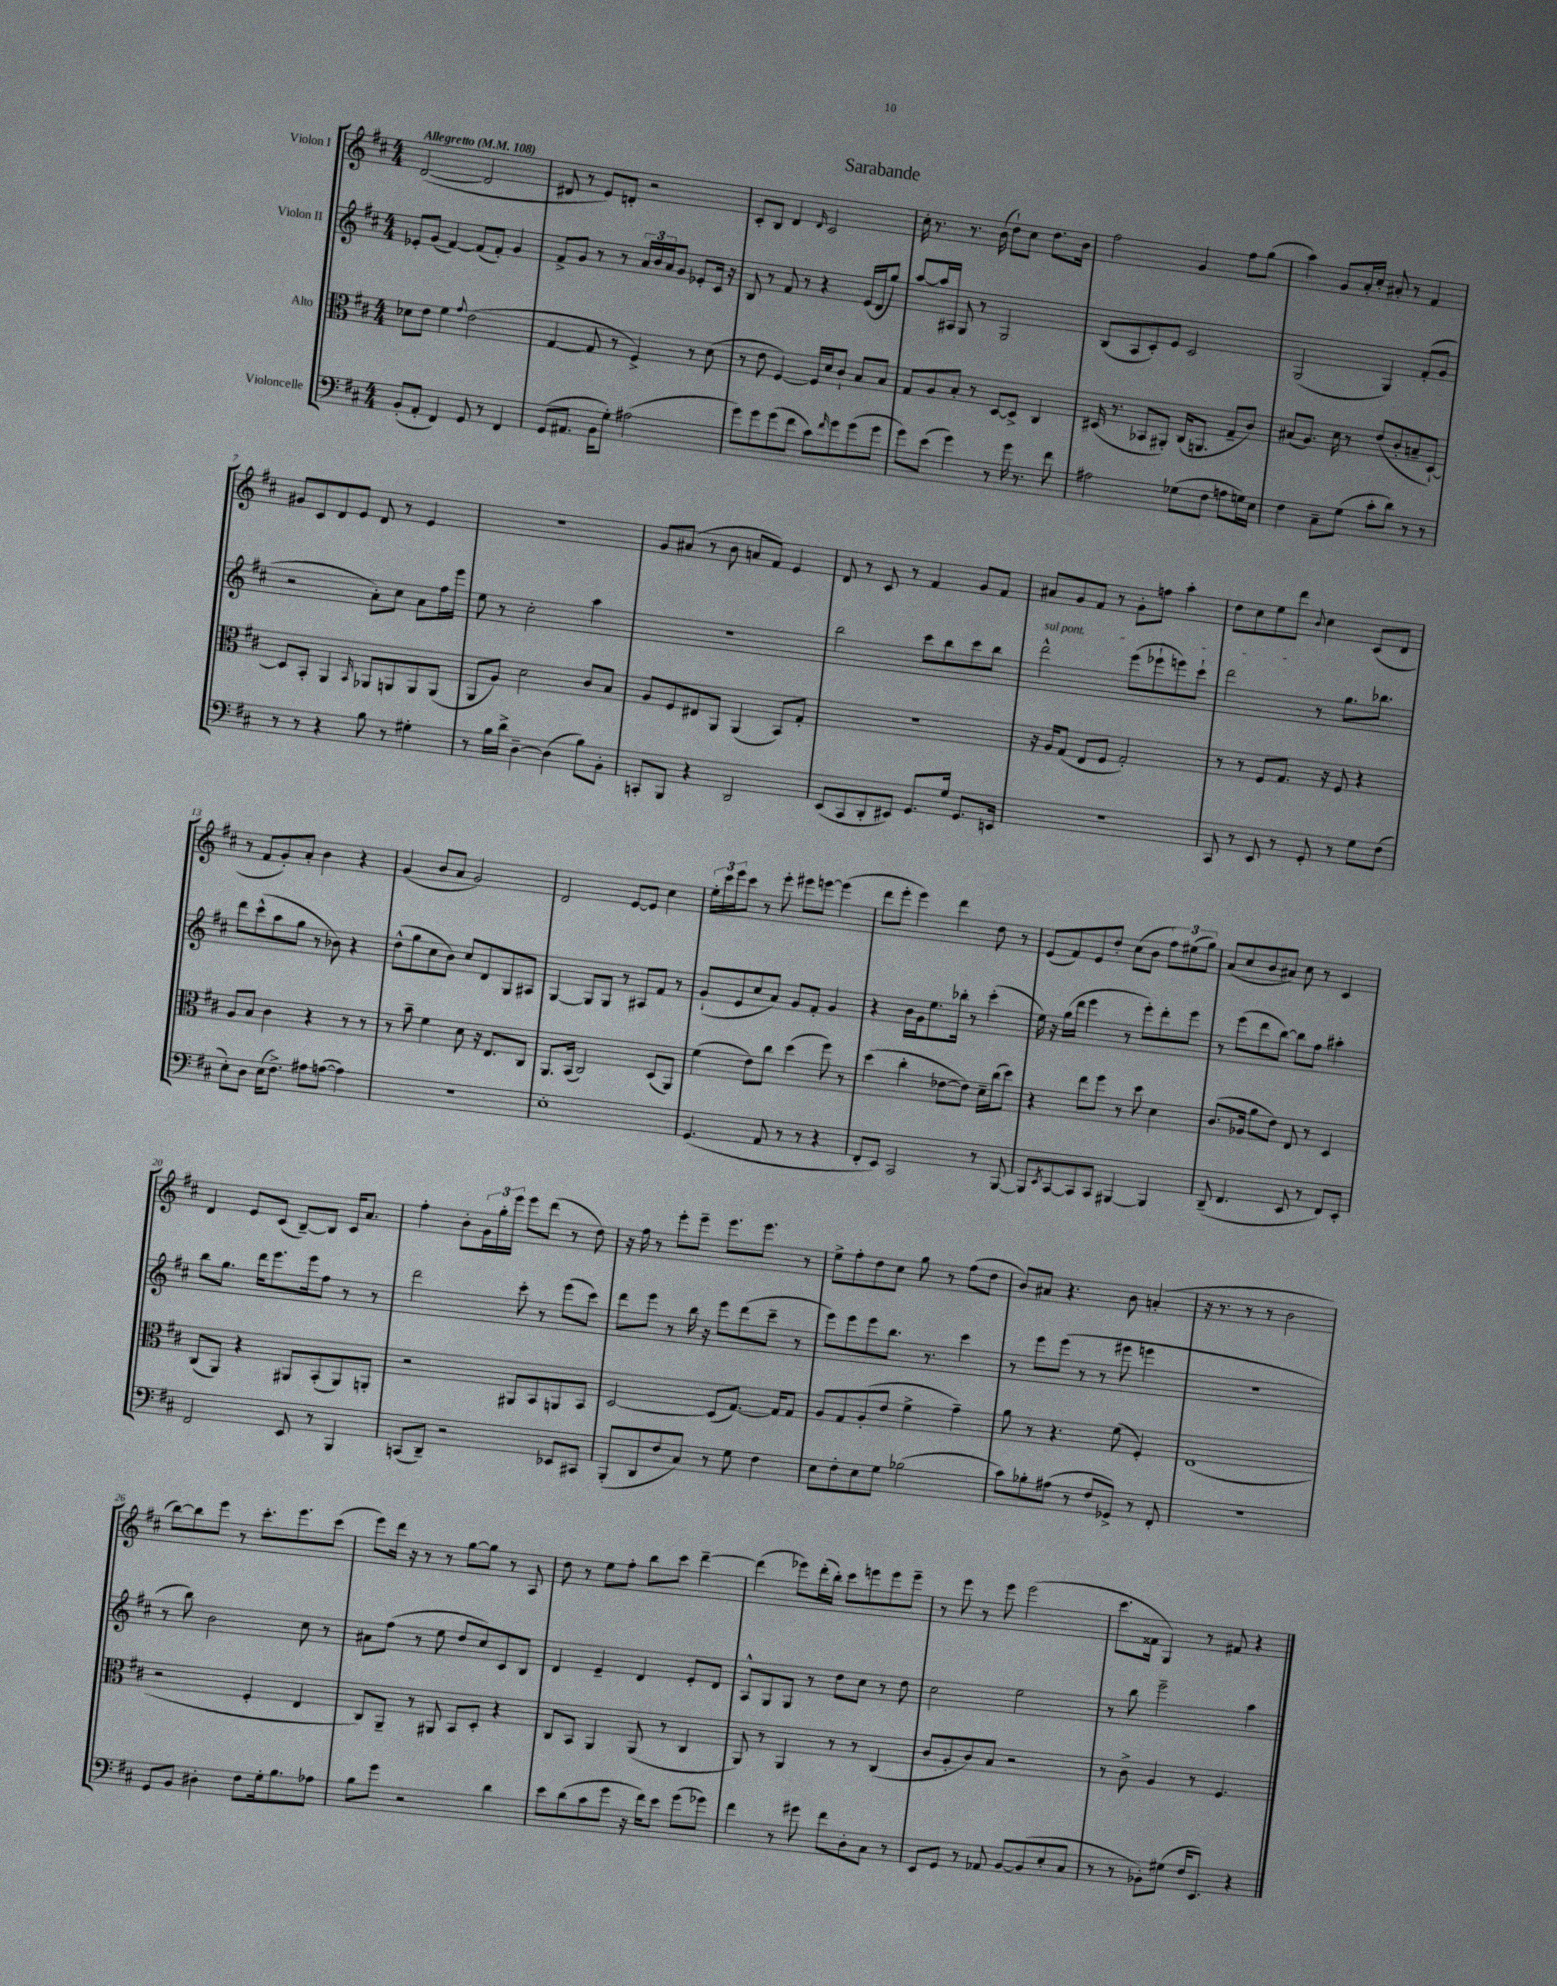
\header { title = "Sarabande" }
<<
\new StaffGroup <<
\new Staff = "s0" \with { instrumentName = "Violon I" } {
    \clef treble \key d \major \numericTimeSignature \time 4/4 \tempo "Allegretto" 4 = 108
    d'2~( d'2 |
    dis'8 r8 e'8) d'8-. r2 |
    cis'8-. b8 d'4 \grace { d'16 } cis'2 |
    cis''16-. r8. r8. b'16( d''8-!) cis''8 d''8. b'16 |
    fis''2 g'4 fis''8 g''8( |
    a''4) g'8 a'16-. cis''16-. ais'8-. r8 fis'4 |
    gis'8 cis'8 d'8 e'8 d'8 r8 e'4 |
    R1 |
    g'8 ais'8( r8 b'8 a'8 fis'8) e'4 |
    d'8 r8 cis'8 r8 fis'4 g'8 fis'8 |
    ais'8 g'8 fis'8 r8 g'8-. f''8 a''4-. |
    d''8 cis''8 e''8 d'''8 \appoggiatura { b'8 } cis''4 cis'8( d'8 |
    r8 fis'8 g'8-.) a'8-. b'4 r4 |
    g'4( b'8 a'8 g'2) |
    d'2 e'8~ e'8 cis''4 |
    \tuplet 3/2 { e''16-. cis'''16 e'''16 } cis'''8 r8 e'''8-. eis'''8 e'''8~ e'''4( |
    d'''8 e'''8-. e'''4) d'''4 d''8 r8 |
    e'8( fis'8) e'8 d''8-. cis''8( b'8 \tuplet 3/2 { fis''8) eis''8( g''8) } |
    a'8( cis''8 b'8 ais'8) cis''8 r8 cis'4 |
    d'4 e'8 cis'8( b8~--) b8 cis'16 a'8. |
    fis''4-. b'8-. \tuplet 3/2 { g'16 g''16-. e'''16 } e'''8 d'''8( r8 d''8) |
    r16 fis''16 r8 e'''8-. e'''8-- e'''8. e'''8. r8 |
    e''8-> fis''8-. d''8 cis''8 g''8 r8 fis''8( d''8 |
    b'8) ais'8 r4. b'8 a'4-.( |
    r16 r8. r8 r8 b'2 |
    b''8~) b''8 e'''8 r8 cis'''8.-. e'''8. cis'''8( |
    e'''8) d'''16 r16 r8 r8 g''8~ g''8 r8 a8 |
    d''8 r8 e''8 fis''8-. b''8 cis'''8 d'''4~-- |
    d'''4( ees'''8) d'''16-.( b''16-.) cis'''8 e'''8 e'''8 e'''8-- |
    r8 e'''8 r8 e'''8 e'''2( |
    cis'''8. fisis'16 g4) r8 fis'8 r4 \bar "|." |
}
\new Staff = "s1" \with { instrumentName = "Violon II" } {
    \clef treble \key d \major \numericTimeSignature \time 4/4
    ees'8-. g'8( fis'4~) fis'8( fis'8-.) g'4 |
    fis'8-> g'8 r8 r8 \tuplet 3/2 { a'16 b'16 a'16 } g'8 ees'8-. cis'16 r16 |
    b8 r8 fis'8 r8 r4 e'16( d'16 g''8) |
    a''8~ a''16 ais16 g8 r8 g2 |
    b8( a8 cis'8-.) e'8 cis'2 |
    g2( g4) fis'8-.( g'8 |
    r2 a'8-.) cis''8 a'8 fis''16 e'''16 |
    e''8 r8 cis''2-. a''4 |
    R1 |
    b''2 cis'''8 b''8 cis'''8 b''8 |
    \once \override TextSpanner.bound-details.left.text = \markup { \italic "sul pont." } d'''2-^\startTextSpan e'''8( ees'''8-! e'''8) cis'''8-! |
    d'''2\stopTextSpan r8 g''8. bes''8. |
    d'''8 cis'''8-^( a''8 g''8 r8 bes'8) r4 |
    d''8-^( g''8 cis''8 b'8) cis''8 d'8 g8 ais8 |
    g4~ g8 g8 r8 ais8 fis'8 r8 |
    g'8-!( e'8 cis''8 a'8) g'8 fis'8-. g'4 |
    r4 b'16 g'16 e''8. bes''16-. r8 cis'''4-.( |
    e''16) r16 g''16( d'''16 e'''4 r8 e'''8-.) d'''8-. e'''8 |
    r8 e'''8( d'''8 b''8~) b''8 fis''8 ais''4-. |
    b''8 g''8. d'''16 e'''8. e'''16 fis''8 r8 r8 |
    d'''2 cis'''8-. r8 e'''8( cis'''8) |
    d'''8 e'''8 r8 b''16 r16 e'''8 d'''8( cis'''8-- r8 |
    e'''8) e'''8 e'''8 b''8. r8. cis'''4 |
    r8 e'''8 e'''8( r8 r8 eis'''8 e'''4 |
    R1 |
    r8 b''8) b'2 cis''8 r8 |
    ais'8 fis''8( r8 e''8 d''8 cis''8) cis'8 b8 |
    d'4 e'4-- d'4 e'8-. d'8 |
    a8-^ g8 g8 r8 d''8 cis''8 r8 d''8 |
    cis''2 e''2 |
    r8 b''8 e'''2-- a''4 \bar "|." |
}
\new Staff = "s2" \with { instrumentName = "Alto" } {
    \clef alto \key d \major \numericTimeSignature \time 4/4
    des'8 e'8 fis'4 \appoggiatura { g'8 } e'2( |
    g4~ g8 r8 fis4->) r8 d'8( |
    r8 e'8 fis4~) fis16 d'16 cis'8-! b8 b8 |
    g8 a8 b8-. r8 d8~ d8-> cis4 |
    dis16( r8. bes,8 ais,8-.) cis16( a,8. g8-- cis'8) |
    bis8( a8.) d'16 r8 e'8( cis'8-. b8-- d8~-!) |
    d8 b,8-. a,4 \grace { b,16 } aes,8 a,8 a,8 a,8( |
    a,8 a8) d'2 cis'8 b8 |
    a8 fis8 eis8 a,8 a,4( b,8) g8-. |
    R1 |
    r16 a16 g8( e8 fis8 g2-.) |
    r8 r8 fis8 g8. r16 fis8 r4 |
    a8 b8 cis'4 r4 r8 r8 |
    r8 b'8-- fis'4 d'8 r16 e8. cis8 |
    a,8. b,16( cis2) d8( a,8) |
    fis'4( e'8) cis''8 d''4( fis''8) r8 |
    d''4( cis''4-. ees'8~ ees'8) d'16-- cis''16( d''8) |
    r4 e''8 fis''8 r8 d''8 d'4 |
    cis'8.( aes16 a'8 e'8) e8 r8 d4 |
    cis8( a,8) r4 ais,8 b,8-.( ais,8) a,8-. |
    r2 ais,8 b,8 a,8 b,8 |
    d2~ d8( g8.~) g16 g8 |
    a8 g8 a8-.( e'8 fis'4-> g'4--) |
    a'8 r8 r4. fis'8( fis4-.) |
    e1( |
    r2 fis4-. e4 |
    cis8) a,8-- r8 ais,8 b,8 d8-. r4 |
    cis8 b,8 a,4 a,8( r8 cis4 |
    a,8) r8 a,4 r8 r8 cis4( |
    cis'8 a8-. cis'8) b8 r2 |
    r8 cis'8-> a4 r8 fis4. \bar "|." |
}
\new Staff = "s3" \with { instrumentName = "Violoncelle" } {
    \clef bass \key d \major \numericTimeSignature \time 4/4
    b,8-.( a,8-. fis,4) g,8 r8 fis,4 |
    g,8( ais,8. b,16 g8-.) ais2( |
    g'8) g'8 g'8( fis'8 cis'8) \grace { fis'16 } g'8 g'8( g'8 |
    g'8) e'8( g'4) r8 g'16 r8. fis'8 |
    ais2 ges8( fis8 a8 g16) e16 |
    fis4 cis8-- g8( cis'8-. d'8) r8 r8 |
    r8 r8 r4 b8 r8 gis4-. |
    r8 b16 d'16-> d4~-- d4( b8) b,8-. |
    c,8-. b,,8 r4 d,2 |
    e,8( cis,8 d,8-. eis,8) g,8. g16 g,8. e,16 |
    R1 |
    cis,8 r8 e,8 r8 g,8-. r8 g8 fis8( |
    e8-.) d8 e16( fis8.->) ais8 a8~( a4) |
    r1 |
    e1-. |
    g,4.( a,8 r8 r8 r4 |
    fis,8-. e,8) cis,2 r8 b,,8~ |
    b,,8 \acciaccatura { e,8 } cis,8~ cis,8 cis,8 bis,,4~ bis,,4 |
    d,8--( fis,4. e,8 r8 fis,8) e,8-. |
    fis,2 e,8 r8 b,,4 |
    c,8( d,8--) r2 ees,8 cis,8 |
    b,,8-.( d,8 fis8 cis8) r8 g8 fis4 |
    e8 fis8-. e8 g8 bes2( |
    cis'8) bes8-. ais8( r8 fis8 ges,8->) r8 fis,8-. |
    R1 |
    g,8 b,8 dis4-. fis8 g16-. b8. aes8 |
    b8 g'8 r2 d'4 |
    e'8 d'8( cis'8 g'8 r16 fis'16) e'8 g'8( ges'8) |
    fis'4 r8 gis'8 fis'8 d8-. cis8 r8 |
    e,8 g,8 r8 aes,8 b,8~ b,8( e8-. cis8 |
    r8 r8 bes,8-.) gis8( fis16 e,8.) r4 \bar "|." |
}
>>
>>
